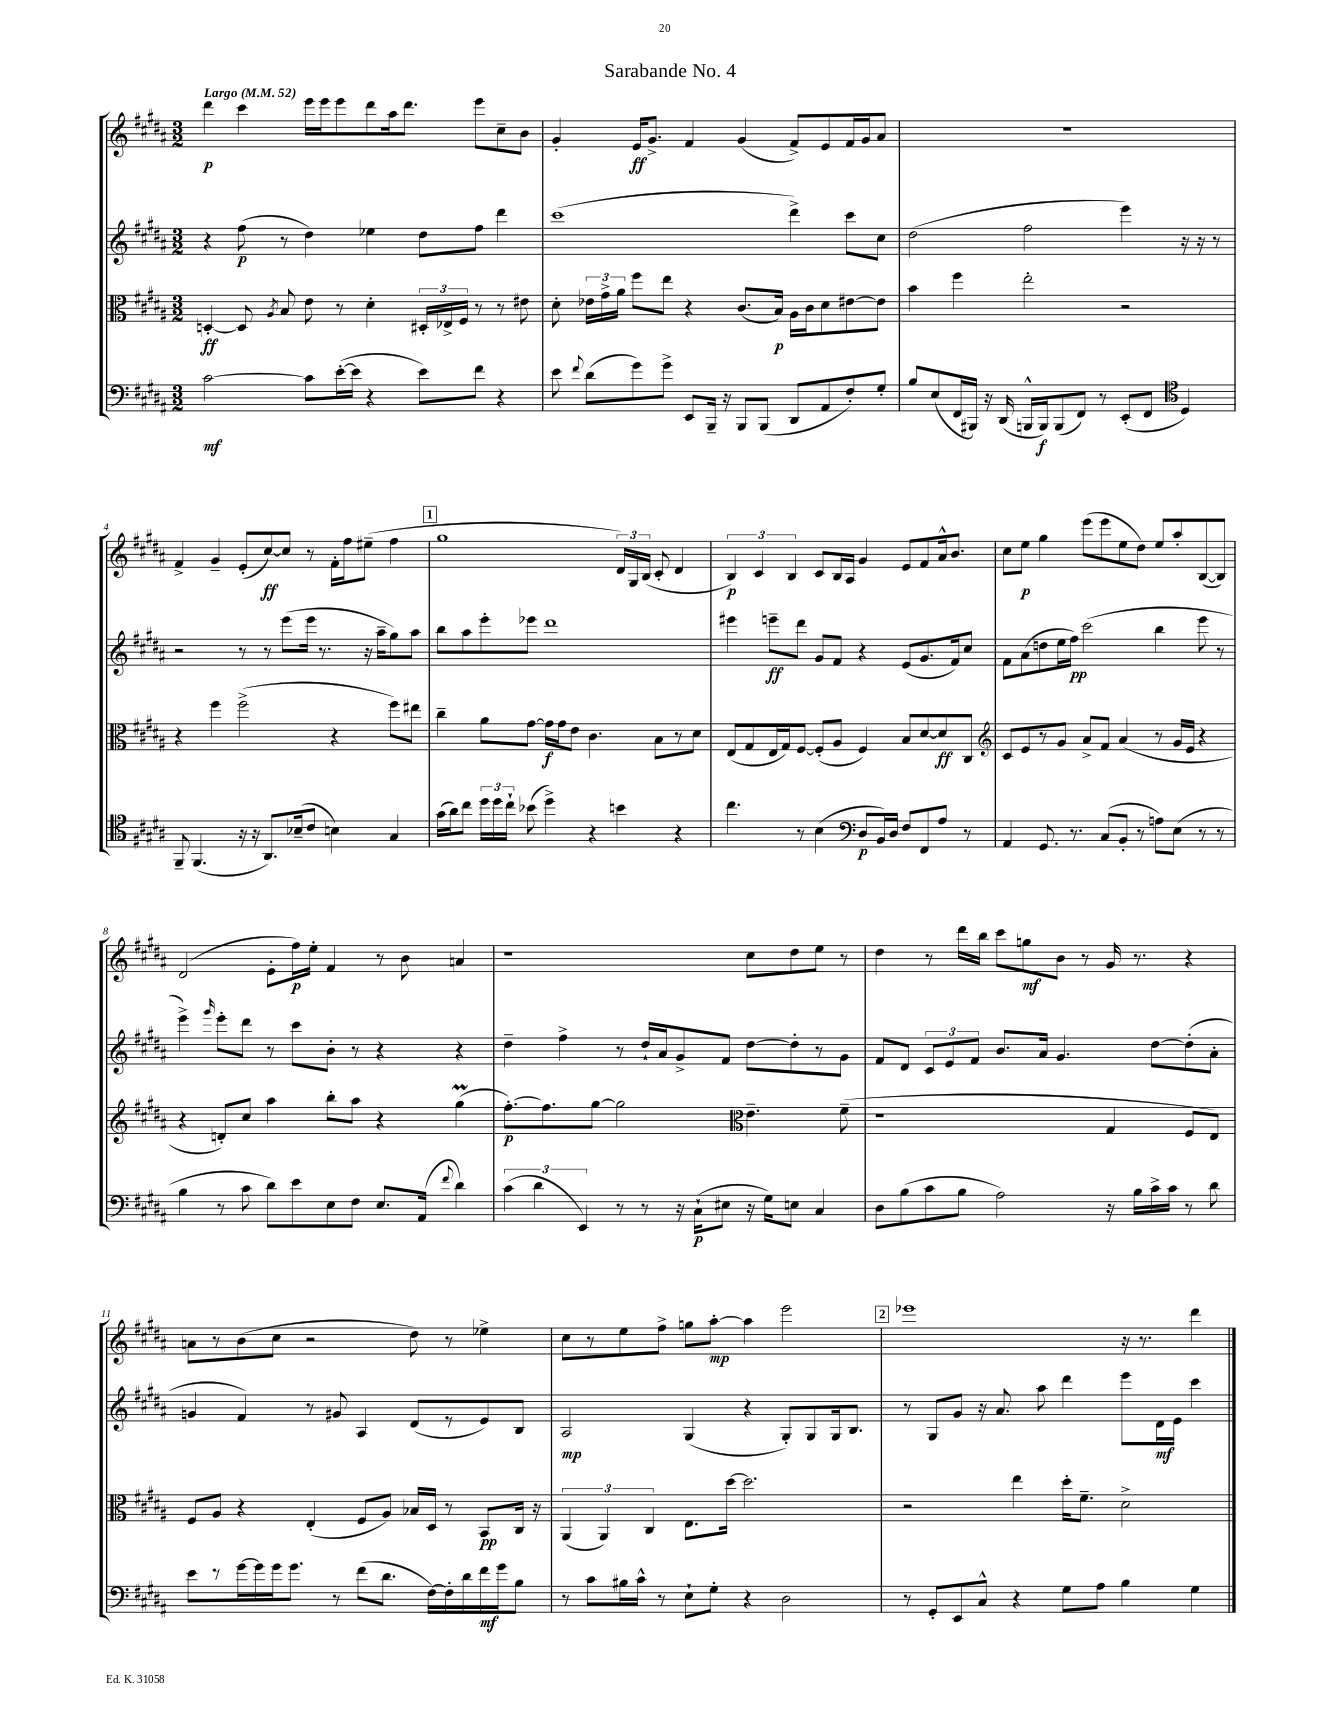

**kern	**dynam	**kern	**dynam	**kern	**dynam	**kern	**dynam
*part4	*part4	*part3	*part3	*part2	*part2	*part1	*part1
*staff4	*staff4	*staff3	*staff3	*staff2	*staff2	*staff1	*staff1
*clefF4	*	*clefC3	*	*clefG2	*	*clefG2	*
*k[f#c#g#d#a#]	*	*k[f#c#g#d#a#]	*	*k[f#c#g#d#a#]	*	*k[f#c#g#d#a#]	*
*M3/2	*	*M3/2	*	*M3/2	*	*M3/2	*
*MM52	*	*MM52	*	*MM52	*	*MM52	*
=1	=1	=1	=1	=1	=1	=1	=1
!	!	!	!	!	!	!LO:TX:a:B:t=Largo	!
[2c#\	mf	[4Dn'/	ff	4r	.	4ddd#\	p
.	.	8D/]	.	(8ff#\	p	4ccc#\	.
.	.	8qA#/	.	.	.	.	.
.	.	8B/	.	8r	.	.	.
8c#\L]	.	8e\	.	4dd#\)	.	16eee\LL	.
.	.	.	.	.	.	16eee\J	.
([16e'\L	.	8r	.	.	.	8eee\	.
16e\JJ]	.	.	.	.	.	.	.
4r	.	4d#'\	.	4ee-X\	.	8ddd#\	.
.	.	.	.	.	.	16aa#\k	.
.	.	.	.	.	.	8.ddd#\J	.
8e\L)	.	24D#X'/LL	.	8dd#\L	.	.	.
.	.	24E-X^/	.	.	.	.	.
.	.	24F#/JJ	.	.	.	.	.
8f#\J	.	8r	.	8ff#\J	.	8eee\L	.
4r	.	8r	.	4ddd#\	.	8cc#~\	.
.	.	8e#X\	.	.	.	8b\J	.
=2	=2	=2	=2	=2	=2	=2	=2
8e\	.	8d#'\	.	(1ccc#	.	4g#'/	.
8qqf#/	.	.	.	.	.	.	.
(8d#\L	.	24e-X\LL	.	.	.	.	.
.	.	24g#^\	.	.	.	.	.
.	.	24a#\JJ	.	.	.	.	.
8g#\)	.	8ff#\L	.	.	.	16e/KL	ff
.	.	.	.	.	.	8.g#^/J	.
8g#^\J	.	8ee\J	.	.	.	.	.
8EE/L	.	4r	.	.	.	4f#/	.
16BBB~/Jk	.	.	.	.	.	.	.
16r	.	.	.	.	.	.	.
8BBB/L	.	(8.c#/L	.	.	.	(4g#/	.
(8BBB/J	.	.	.	.	.	.	.
.	.	16B/Jk)	p	.	.	.	.
8DD#/L	.	16A#\LL	.	4ddd#^\)	.	8f#^/L)	.
.	.	16c#\J	.	.	.	.	.
8AA#/	.	8d#\	.	.	.	8e/	.
8F#'/)	.	[8e#X\	.	8ccc#\L	.	16f#/L	.
.	.	.	.	.	.	16g#/J	.
8G#'/J	.	8e#\J]	.	8cc#\J	.	8a#/J	.
=3	=3	=3	=3	=3	=3	=3	=3
8B/L	.	4b\	.	(2dd#\	.	1.r	.
(8E/	.	.	.	.	.	.	.
16FF#/L	.	4ff#\	.	.	.	.	.
16BBB#X/JJ)	.	.	.	.	.	.	.
16r	.	.	.	.	.	.	.
(16DD#/	.	.	.	.	.	.	.
16BBBn^^/LL	.	2ee'\	.	2ff#\	.	.	.
16BBB/J)	f	.	.	.	.	.	.
(8BBB/	.	.	.	.	.	.	.
8FF#/J)	.	.	.	.	.	.	.
8r	.	.	.	.	.	.	.
(8EE'/L	.	2r	.	4eee\)	.	.	.
8FF#/J	.	.	.	.	.	.	.
*clefC4	*	*	*	*	*	*	*
4D#/)	.	.	.	16r	.	.	.
.	.	.	.	16r	.	.	.
.	.	.	.	8r	.	.	.
!!LO:LB:g=z
=4	=4	=4	=4	=4	=4	=4	=4
8FF#~/	.	4r	.	2r	.	4f#^/	.
(4.FF#/	.	.	.	.	.	.	.
.	.	4ff#\	.	.	.	4g#~/	.
16r	.	(2ff#^\	.	8r	.	(8e'/L	.
16r	.	.	.	.	.	.	.
8.AA#/L)	.	.	.	8r	.	[8cc#/)	ff
.	.	.	.	(8eee\L	.	8cc#/J]	.
(16B-X~/k	.	.	.	.	.	.	.
8c#/J	.	.	.	16eee\Jk	.	8r	.
.	.	.	.	8.r	.	.	.
4Bn\)	.	4r	.	.	.	16f#'\LL	.
.	.	.	.	.	.	16ff#\J	.
.	.	.	.	16r	.	(8ee#X~\J	.
.	.	.	.	16aa#~\KL	.	.	.
4G#/	.	8ff#\L)	.	8gg#\)	.	4ff#\	.
.	.	8ee#X\J	.	8aa#\J	.	.	.
!!LO:REH:place=s1:t=1
=5	=5	=5	=5	=5	=5	=5	=5
(16g#\LL	.	4cc#~\	.	8bb\L	.	1gg#	.
16a#\J)	.	.	.	.	.	.	.
8cc#\J	.	.	.	8aa#\	.	.	.
24dd#\LL	.	8a#\L	.	8eee'\	.	.	.
24dd#\	.	.	.	.	.	.	.
24cc#`\JJ	.	.	.	.	.	.	.
(8b-X\	.	[8g#\J	.	8eee-X\J	.	.	.
4dd#^\)	.	16g#\LL]	f	1ddd#	.	.	.
.	.	16g#\J	.	.	.	.	.
.	.	8e\J	.	.	.	.	.
4r	.	4.c#\	.	.	.	.	.
4bn\	.	.	.	.	.	24d#/LL)	.
.	.	.	.	.	.	24G#/	.
.	.	.	.	.	.	(24B/JJ	.
.	.	8B\L	.	.	.	8c#'/	.
4r	.	8r	.	.	.	4d#/	.
.	.	8d#\J	.	.	.	.	.
=6	=6	=6	=6	=6	=6	=6	=6
4.cc#\	.	(8E/L	.	4eee#X\	.	6B/)	p
.	.	8G#/	.	.	.	.	.
.	.	.	.	.	.	6c#/	.
.	.	16E/L	.	8eeen~\L	ff	.	.
.	.	16G#/J)	.	.	.	.	.
.	.	.	.	.	.	6B/	.
8r	.	[8F#/J	.	8ddd#\J	.	.	.
(4B\	.	(8F#'/L]	.	8g#/L	.	8c#/L	.
.	.	8A#/J	.	8f#/J	.	16B/L	.
.	.	.	.	.	.	16A#/JJ	.
*clefF4	*	*	*	*	*	*	*
8D#/L	p	4F#/)	.	4r	.	4g#/	.
16BB/L)	.	.	.	.	.	.	.
16D#/JJ	.	.	.	.	.	.	.
8F#/L	.	8B/L	.	(8e/L	.	8e/L	.
8FF#/	.	[8d#/	.	8.g#/	.	8f#/	.
8A#/J	.	8d#/]	ff	.	.	16a#^^/k	.
.	.	.	.	16f#/k)	.	8.b/J	.
8r	.	8C#/J	.	8cc#/J	.	.	.
=7	=7	=7	=7	=7	=7	=7	=7
*	*	*clefG2	*	*	*	*	*
4AA#/	.	8c#/L	.	8f#\L	.	8cc#\L	.
.	.	8e/	.	(8a#\	.	8ee\J	p
8.GG#/	.	8r	.	8ddn\	.	4gg#\	.
.	.	8g#/J	.	16ee\L	.	.	.
8.r	.	.	.	16ff#\JJ)	pp	.	.
.	.	8a#^/L	.	(2ccc#\	.	(8eee\L	.
(8C#/L	.	8f#/J	.	.	.	8eee\	.
8BB'/J	.	(4a#/	.	.	.	8ee\	.
8r	.	.	.	.	.	8dd#\J)	.
8An\L)	.	8r	.	4bb\	.	8ee/L	.
(8E\J	.	16g#/LL	.	.	.	8aa#'/	.
.	.	16e/JJ	.	.	.	.	.
8r	.	4r	.	8eee\	.	([8B/	.
8r	.	.	.	8r	.	8B/J])	.
!!LO:LB:g=z
=8	=8	=8	=8	=8	=8	=8	=8
4B\	.	4r	.	4eee^\)	.	(2d#/	.
.	.	.	.	16qqggg#/	.	.	.
8r	.	8dn'/L)	.	8eee'\L	.	.	.
8c#\	.	8cc#/J	.	8ddd#\J	.	.	.
8d#\L)	.	4aa#\	.	8r	.	8e'\L	.
8e\	.	.	.	8ccc#\L	.	16ff#\L)	p
.	.	.	.	.	.	16ee'\JJ	.
8E\	.	8bb'\L	.	8b'\J	.	4f#/	.
8F#\J	.	8aa#\J	.	8r	.	.	.
8.E/L	.	4r	.	4r	.	8r	.
.	.	.	.	.	.	8b\	.
(16AA#/Jk	.	.	.	.	.	.	.
8qqf#/	.	.	.	.	.	.	.
4d#\)	.	(4gg#M\	.	4r	.	4an/	.
=9	=9	=9	=9	=9	=9	=9	=9
(6c#\	.	[8.ff#'\L)	p	4dd#~\	.	1r	.
6d#\	.	.	.	.	.	.	.
.	.	8.ff#\]	.	.	.	.	.
.	.	.	.	4ff#^\	.	.	.
6EE/)	.	.	.	.	.	.	.
.	.	[8gg#\J	.	.	.	.	.
8r	.	2gg#\]	.	8r	.	.	.
8r	.	.	.	16dd#`/LL	.	.	.
.	.	.	.	16a#/J	.	.	.
16r	.	.	.	8g#^/	.	.	.
(16C#`\KL	p	.	.	.	.	.	.
8E#X\J	.	.	.	8f#/J	.	.	.
*	*	*clefC3	*	*	*	*	*
16r	.	4.e~\	.	[8dd#\L	.	8cc#\L	.
16G#\KL)	.	.	.	.	.	.	.
8En\J	.	.	.	8dd#'\]	.	8dd#\	.
4C#/	.	.	.	8r	.	8ee\J	.
.	.	(8f#~\	.	8g#\J	.	8r	.
=10	=10	=10	=10	=10	=10	=10	=10
8D#\L	.	1r	.	8f#/L	.	4dd#\	.
(8B\	.	.	.	8d#/J	.	.	.
8c#\	.	.	.	12c#/L	.	8r	.
.	.	.	.	12e/	.	.	.
8B\J	.	.	.	.	.	16ddd#\LL	.
.	.	.	.	12f#/J	.	.	.
.	.	.	.	.	.	16bb\JJ	.
2A#\)	.	.	.	8.b/L	.	8ccc#\L	.
.	.	.	.	.	.	8ggn\	mf
.	.	.	.	16a#/Jk	.	.	.
.	.	.	.	4.g#/	.	8b\J	.
.	.	.	.	.	.	8r	.
16r	.	4G#/	.	.	.	16g#/	.
16B\LL	.	.	.	.	.	8.r	.
16c#^\	.	.	.	[8dd#\L	.	.	.
16c#\JJ	.	.	.	.	.	.	.
8r	.	8F#/L	.	(8dd#'\]	.	4r	.
8d#\	.	8E/J)	.	8a#'\J	.	.	.
!!LO:LB:g=z
=11	=11	=11	=11	=11	=11	=11	=11
8e\L	.	8F#/L	.	4gn/	.	8an\L	.
8r	.	8A#/J	.	.	.	8r	.
[16g#\L	.	4r	.	4f#/)	.	(8b\	.
16g#\]	.	.	.	.	.	.	.
16g#\J	.	.	.	.	.	8cc#\J	.
8.g#\J	.	.	.	.	.	.	.
.	.	(4E'/	.	8r	.	2r	.
8r	.	.	.	8g#X/	.	.	.
(8f#\L	.	8F#/L	.	4A#/	.	.	.
8.d#\J	.	8A#/J)	.	.	.	.	.
.	.	16B-X/LL	.	(8d#/L	.	8dd#\)	.
[16F#\LL)	.	16D#/JJ	.	.	.	.	.
16F#'\]	.	8r	.	8r	.	8r	.
16d#\	.	.	.	.	.	.	.
16f#\	mf	8BB/L	pp	8e/)	.	4ee-X^\	.
16g#\J	.	.	.	.	.	.	.
8B\J	.	16C#/Jk	.	8B/J	.	.	.
.	.	16r	.	.	.	.	.
=12	=12	=12	=12	=12	=12	=12	=12
8r	.	(6AA#/	.	2A#/	mp	8cc#\L	.
8c#\L	.	.	.	.	.	8r	.
.	.	6AA#/)	.	.	.	.	.
16B#X\L	.	.	.	.	.	8ee\	.
16c#^^\JJ	.	.	.	.	.	.	.
.	.	6C#/	.	.	.	.	.
8r	.	.	.	.	.	8ff#^\J	.
8E`\L	.	8.E\L	.	(4G#/	.	8ggn\L	.
8G#'\J	.	.	.	.	.	[8aa#'\J	mp
.	.	[16dd#\Jk	.	.	.	.	.
4r	.	2.dd#\]	.	4r	.	4aa#\]	.
2D#\	.	.	.	8G#'/L)	.	2eee\	.
.	.	.	.	8G#/	.	.	.
.	.	.	.	16G#/k	.	.	.
.	.	.	.	8.B/J	.	.	.
!!LO:REH:place=s1:t=2
=13	=13	=13	=13	=13	=13	=13	=13
8r	.	2r	.	8r	.	1eee-X	.
8GG#'/L	.	.	.	8G#/L	.	.	.
8EE/	.	.	.	8g#/J	.	.	.
8C#^^/J	.	.	.	16r	.	.	.
.	.	.	.	8.a#/	.	.	.
4r	.	4ee\	.	.	.	.	.
.	.	.	.	8aa#\	.	.	.
8G#\L	.	16dd#'\KL	.	4ddd#\	.	.	.
.	.	8.f#~\J	.	.	.	.	.
8A#\J	.	.	.	.	.	.	.
4B\	.	2d#^\	.	8eee\L	.	16r	.
.	.	.	.	.	.	8.r	.
.	.	.	.	16d#\L	mf	.	.
.	.	.	.	16e\JJ	.	.	.
4G#\	.	.	.	4ccc#\	.	4ddd#\	.
==	==	==	==	==	==	==	==
*-	*-	*-	*-	*-	*-	*-	*-
